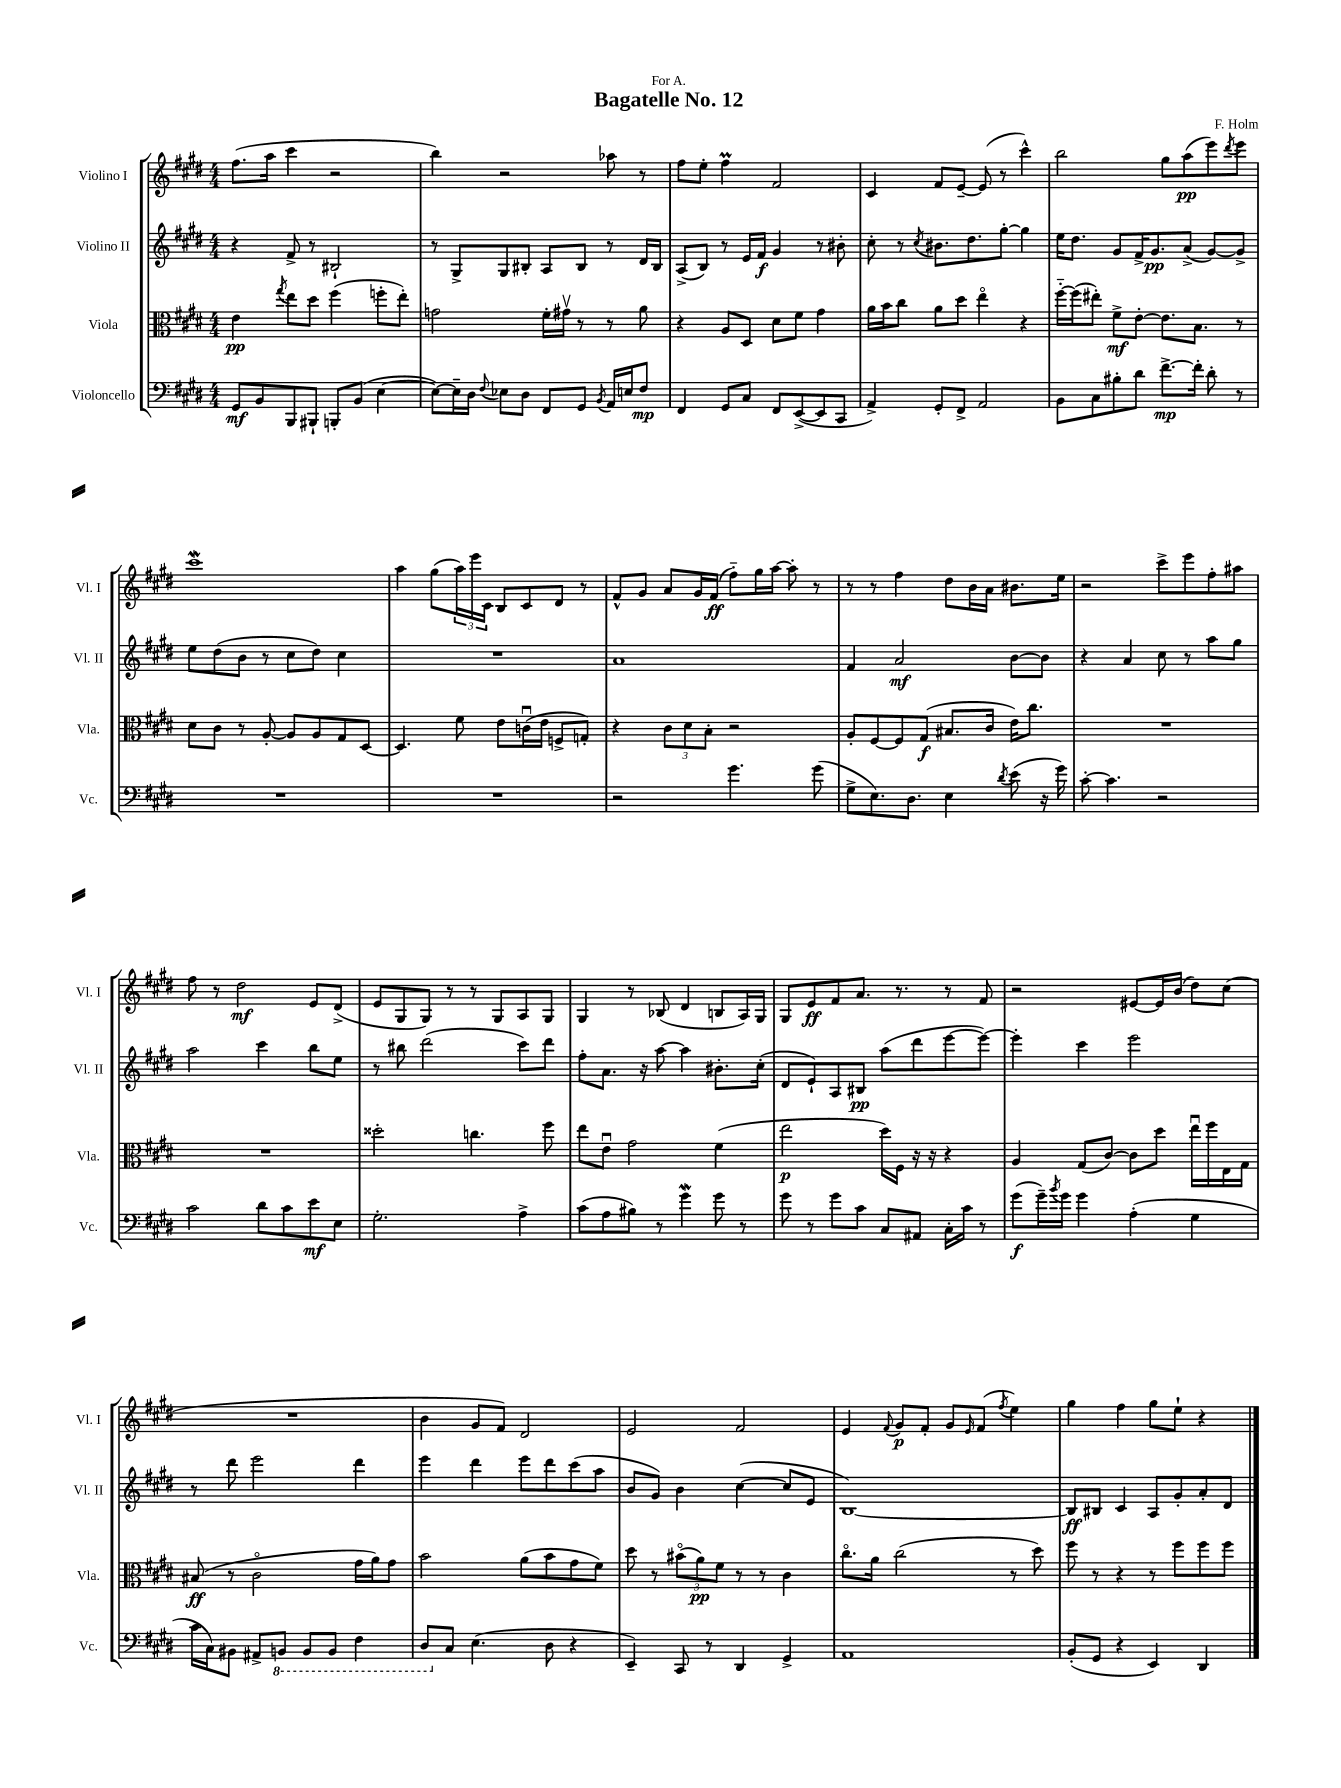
\header { title = "Bagatelle No. 12" composer = "F. Holm" dedication = "For A." }
<<
\new StaffGroup <<
\new Staff = "s0" \with { instrumentName = "Violino I" shortInstrumentName = "Vl. I" } {
    \clef treble \key e \major \numericTimeSignature \time 4/4
    fis''8.( a''16 cis'''4 r2 |
    b''4) r2 aes''8 r8 |
    fis''8 e''8-. fis''4\prall fis'2 |
    cis'4 fis'8 e'8~-- e'8( r8 cis'''4-^) |
    b''2 gis''8 a''8\pp( e'''8) \acciaccatura { dis'''8 } e'''8 |
    cis'''1\mordent |
    a''4 gis''8( \tuplet 3/2 { a''16) e'''16 cis'16 } b8 cis'8 dis'8 r8 |
    fis'8-^ gis'8 a'8 gis'16 fis'16\ff( fis''8-_) gis''16 a''16~ a''8-. r8 |
    r8 r8 fis''4 dis''8 b'16 a'16 bis'8. e''16 |
    r2 cis'''8-> e'''8 fis''8-. ais''8 |
    fis''8 r8 dis''2\mf e'8 dis'8->( |
    e'8 gis8 gis8) r8 r8 gis8 a8 gis8 |
    gis4 r8 bes8( dis'4 b8 a16) gis16 |
    gis8 e'8\ff fis'8 a'8. r8. r8 fis'8 |
    r2 eis'8~ eis'16 b'16( dis''8) cis''8( |
    R1 |
    b'4 gis'8 fis'8) dis'2 |
    e'2 fis'2 |
    e'4 \appoggiatura { fis'8 } gis'8\p fis'8-. gis'8 \grace { e'16 } fis'8( \acciaccatura { fis''8 } e''4) |
    gis''4 fis''4 gis''8 e''8-! r4 \bar "|." |
}
\new Staff = "s1" \with { instrumentName = "Violino II" shortInstrumentName = "Vl. II" } {
    \clef treble \key e \major \numericTimeSignature \time 4/4
    r4 fis'8-> r8 bis2-! |
    r8 gis8-> gis8 bis8-. a8 bis8 r8 dis'16 bis16 |
    a8->( b8) r8 e'16 fis'16\f gis'4 r8 bis'8-. |
    cis''8-. r8 \acciaccatura { cis''8 } bis'8. dis''8. gis''8~-. gis''4 |
    e''16 dis''8. gis'8 fis'16-> gis'8.\pp a'8->( gis'8~) gis'8-> |
    e''8 dis''8( b'8 r8 cis''8 dis''8) cis''4 |
    R1 |
    a'1 |
    fis'4 a'2\mf b'8~ b'8 |
    r4 a'4 cis''8 r8 a''8 gis''8 |
    a''2 cis'''4 b''8 e''8 |
    r8 bis''8 dis'''2( cis'''8) dis'''8 |
    fis''8-. a'8. r16 a''8~ a''4 bis'8.-. cis''16-.( |
    dis'8 e'8-!) a8 bis8\pp a''8( dis'''8 e'''8~ e'''8~) |
    e'''4-. cis'''4 e'''2 |
    r8 dis'''8 e'''2 dis'''4 |
    e'''4 dis'''4 e'''8 dis'''8 cis'''8( a''8 |
    b'8 gis'8) b'4 cis''4~( cis''8 e'8 |
    b1~) |
    b8\ff bis8 cis'4 a8 gis'8-. a'8-. dis'8 \bar "|." |
}
\new Staff = "s2" \with { instrumentName = "Viola" shortInstrumentName = "Vla." } {
    \clef alto \key e \major \numericTimeSignature \time 4/4
    e'4\pp \acciaccatura { gis''8 } e''8 dis''8 fis''4( f''8-. e''8-.) |
    g'2 fis'16-. gis'16\upbow r8 r8 a'8 |
    r4 a8 dis8 dis'8 fis'8 gis'4 |
    a'16 b'16 cis''8 a'8 dis''8 e''4\flageolet r4 |
    fis''16~-_ fis''16( eis''8-.) fis'8->\mf e'8~-. e'8. b8. r8 |
    dis'8 cis'8 r8 a8~-. a8 a8 gis8 dis8~ |
    dis4. fis'8 e'8 c'16\downbow( e'16 f8-> g8-.) |
    r4 \tuplet 3/2 { cis'8 dis'8 b8-. } r2 |
    a8-. fis8~ fis8 gis8\f( bis8. cis'16 e'16) cis''8. |
    R1 |
    R1 |
    disis''2-. c''4. fis''8 |
    e''8 e'8\downbow gis'2 fis'4( |
    e''2\p dis''16) fis16 r16 r16 r4 |
    a4 gis8( cis'8~) cis'8 dis''8 e''16\downbow fis''16 e16 gis16 |
    bis8\ff( r8 cis'2\flageolet gis'16 a'16) gis'8 |
    b'2 a'8( b'8 gis'8 fis'8) |
    dis''8 r8 \tuplet 3/2 { bis'8\flageolet( a'8\pp) fis'8 } r8 r8 cis'4 |
    cis''8.\flageolet a'16 cis''2( r8 dis''8) |
    fis''8 r8 r4 r8 fis''8 fis''8 fis''8 \bar "|." |
}
\new Staff = "s3" \with { instrumentName = "Violoncello" shortInstrumentName = "Vc." } {
    \clef bass \key e \major \numericTimeSignature \time 4/4
    gis,8\mf b,8 b,,8 bis,,8-! b,,8-. b,8( e4~ |
    e8~) e16-- dis16 \appoggiatura { fis8 } ees8 dis8 fis,8 gis,8 \acciaccatura { b,8 } a,16 e16 fis8\mp |
    fis,4 gis,8 cis8 fis,8 e,8~->( e,8 cis,8 |
    a,4->) gis,8-. fis,8-> a,2 |
    b,8 cis8 bis8-. dis'8 fis'8.~->\mp fis'16-. dis'8-. r8 |
    R1 |
    R1 |
    r2 gis'4. gis'8( |
    gis8-> e8.) dis8. e4 \acciaccatura { dis'8 } e'8( r16 gis'16) |
    cis'8~-. cis'4. r2 |
    cis'2 dis'8 cis'8 e'8\mf e8 |
    gis2.-. a4-> |
    cis'8( a8 bis8) r8 gis'4\mordent gis'8 r8 |
    gis'8 r8 gis'8 cis'8 cis8 ais,8 cis16-. cis'16 r8 |
    gis'8\f( gis'16--) \acciaccatura { b'8 } gis'16 gis'4 a4-.( gis4 |
    cis'16 cis16) bis,8 ais,8-> \ottava #-1 b,,!8 b,,8 b,,8 fis,4 |
    dis,8 \ottava #0 cis8 e4.( dis8 r4 |
    e,4--) cis,8 r8 dis,4 gis,4-> |
    a,1 |
    b,8-.( gis,8 r4 e,4) dis,4 \bar "|." |
}
>>
>>
\layout { \context { \Score \remove "Bar_number_engraver" } }
